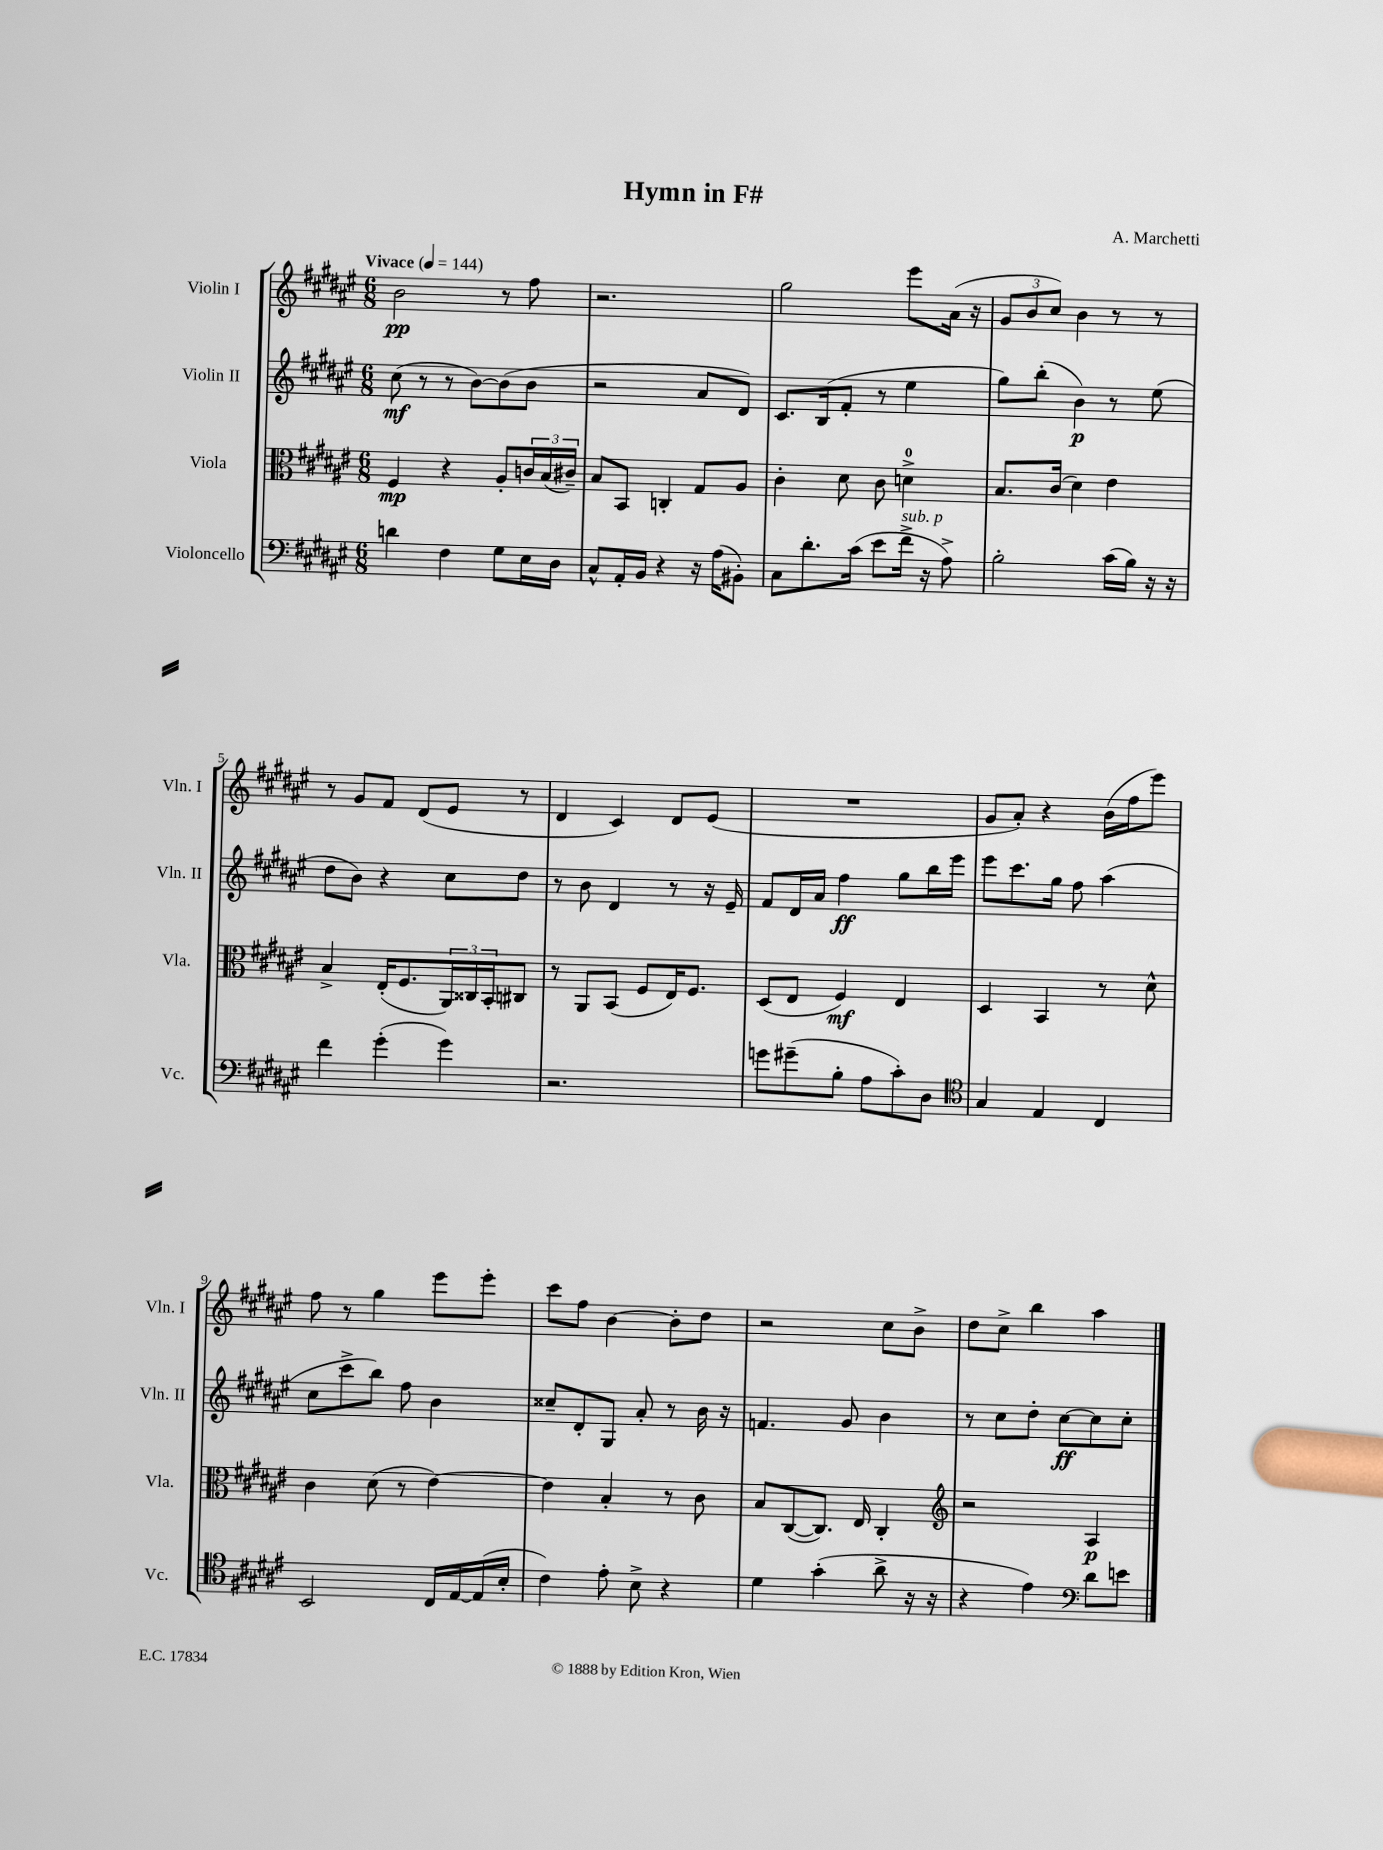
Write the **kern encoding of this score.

**kern	**kern	**kern	**kern
*staff4	*staff3	*staff2	*staff1
*clefF4	*clefC3	*clefG2	*clefG2
*k[f#c#g#d#a#e#]	*k[f#c#g#d#a#e#]	*k[f#c#g#d#a#e#]	*k[f#c#g#d#a#e#]
*M6/8	*M6/8	*M6/8	*M6/8
*MM144	*MM144	*MM144	*MM144
4d\	4F#/	(8cc#\	2b\
.	.	8r	.
4F#\	4r	8r	.
.	.	[8b\L)	.
8G#\L	8A#'/L	(8b\]	8r
16E#\L	24c/L	8b\J	8ff#\
.	(24B/	.	.
16D#\JJ	.	.	.
.	24c#~/JJ)	.	.
=	=	=	=
8C#^^/L	8B/L	2r	2.r
16AA#'/L	8BB/J	.	.
16BB/JJ	.	.	.
4r	4C'/	.	.
16r	8G#/L	8a#/L	.
(16A#\LK	.	.	.
8BB#'\J)	8A#/J	8d#/J)	.
=	=	=	=
8C#\L	4c#'\	8.c#/L	2gg#\
8.d#'\	.	.	.
.	.	(16B/k	.
.	8d#\	8f#'/J	.
(16c#\Jk	.	.	.
8e#\L	8c#\	8r	.
16f#^\Jk	4d^\	4ee#\	8eee#\L
16r	.	.	.
8A#^\)	.	.	(16a#\Jk
.	.	.	16r
=	=	=	=
2B'\	8.B/L	8gg#\L)	12g#/L
.	.	.	12b/
.	.	(8bb'\J	.
.	.	.	12cc#/J)
.	(16c#/Jk	.	.
.	4d#\)	4b\)	4b\
(16c#\LL	4e#\	8r	8r
16B\JJ)	.	.	.
16r	.	(8ee#\	8r
16r	.	.	.
=	=	=	=
4f#\	4B^/	8dd#\L	8r
.	.	8b\J)	8g#/L
(4g#'\	(16E#'/LK	4r	8f#/J
.	8.F#/	.	.
.	.	.	(8d#/L
4g#\)	24AA#/L)	8cc#\L	8e#/J
.	24C##/	.	.
.	24BB'/J	.	.
.	8C#/J	8dd#\J	8r
=	=	=	=
2.r	8r	8r	4d#/
.	8AA#/L	8b\	.
.	(8BB/J	4d#/	4c#/)
.	8F#/L	.	.
.	16E#/K)	8r	8d#/L
.	8.F#/J	.	.
.	.	16r	(8e#/J
.	.	16e#~/	.
=	=	=	=
8g\L	(8D#/L	8f#/L	2.r
(8g#~\	8E#/J	16d#/L	.
.	.	16a#/JJ	.
8B'\J	4F#/)	4ff#\	.
8A#\L	.	.	.
8c#'\)	4E#/	8gg#\L	.
8D#\J	.	16bb\L	.
.	.	16eee#\JJ	.
=	=	=	=
*clefC4	*	*	*
4G#/	4D#/	8eee#\L	8g#/L
.	.	8.ccc#\	8a#'/J)
4E#/	4BB/	.	4r
.	.	16gg#\Jk	.
.	.	8ff#\	.
4C#/	8r	(4aa#\	(16b\LL
.	.	.	16ff#\J
.	8d#^^\	.	8eee#\J)
=	=	=	=
2BB/	4c#\	8cc#\L	8ff#\
.	.	8ccc#^\	8r
.	(8d#\	8bb\J)	4gg#\
.	8r	8ff#\	.
16C#/LL	[4e#\)	4b\	8eee#\L
[16E#/	.	.	.
(16E#/]	.	.	8eee#'\J
16B'/JJ	.	.	.
=	=	=	=
4c#\)	4e#\]	8cc##~/L	8ccc#\L
.	.	8d#'/	8ff#\J
8e#'\	4B'/	8G#/J	[4b\
8B^\	.	8a#'/	.
4r	8r	8r	8b'\]L
.	8c#\	16b\	8dd#\J
.	.	16r	.
=	=	=	=
4d#\	8B/L	4.f/	2r
.	([8C#/	.	.
(4g#'\	8.C#/]J)	.	.
.	.	8g#/	.
.	16E#/	.	.
8a#^\	4C#'/	4b\	8cc#\L
16r	.	.	8b^\J
16r	.	.	.
=	=	=	=
*	*clefG2	*	*
4r	2r	8r	8dd#\L
.	.	8cc#\L	8cc#^\J
4e#\)	.	8dd#'\J	4bb\
.	.	[8cc#\L	.
*clefF4	*	*	*
8d#\L	4A#/	8cc#\]	4aa#\
8e\J	.	8cc#'\J	.
==	==	==	==
*-	*-	*-	*-
